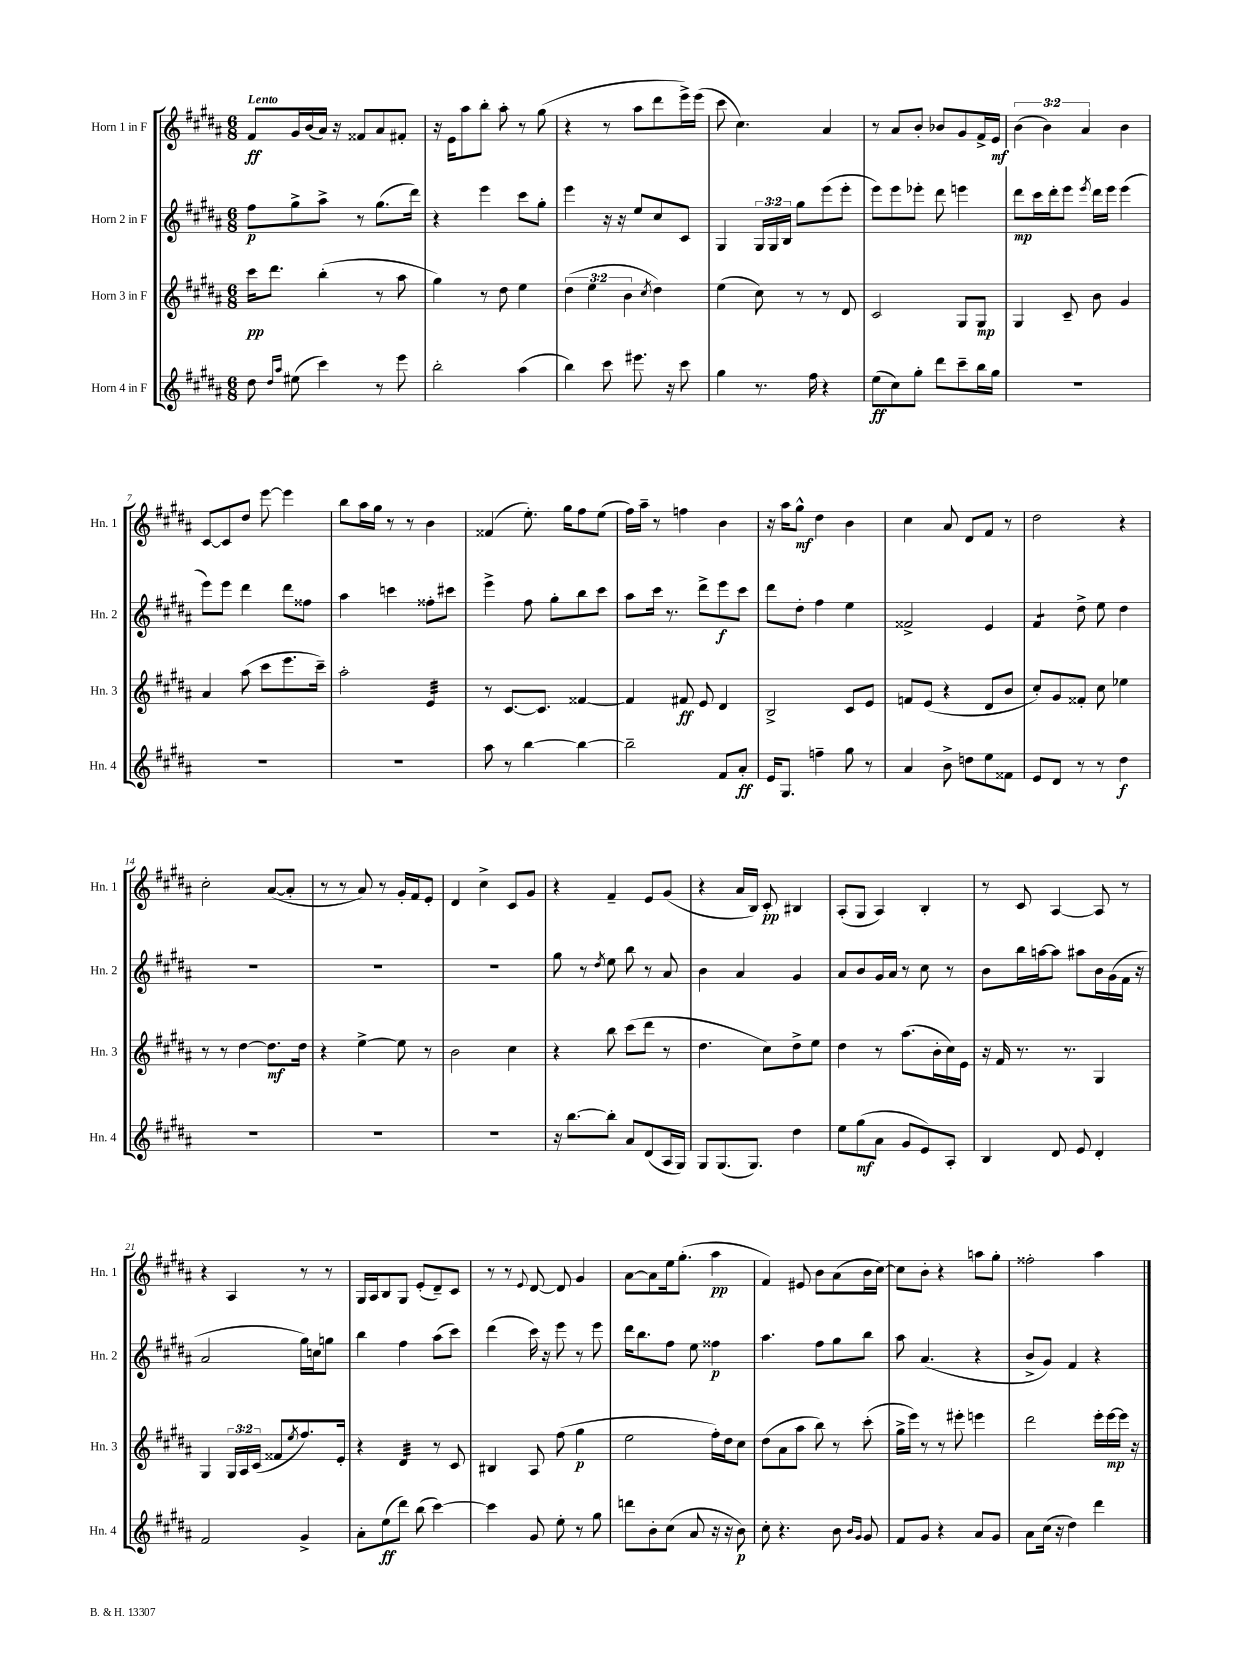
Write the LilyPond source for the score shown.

<<
\new StaffGroup <<
\new Staff = "s0" \with { instrumentName = "Horn 1 in F" shortInstrumentName = "Hn. 1" } {
    \clef treble \key b \major \numericTimeSignature \time 6/8 \override Staff.TupletNumber.text = #tuplet-number::calc-fraction-text \tempo "Lento"
    fis'8\ff gis'16 b'16( ais'16) r16 fisis'8 ais'8 fis'8-. |
    r16 e'16 ais''8 b''8-. ais''8-. r8 gis''8( |
    r4 r8 ais''8 dis'''8 e'''16->) e'''16( |
    cis'''8 cis''4.) ais'4 |
    r8 ais'8 b'8-. bes'8 gis'8 fis'16-> e'16\mf |
    \tuplet 3/2 { b'4( b'4) ais'4 } b'4 |
    cis'8~ cis'8 dis''8 e'''8~ e'''4 |
    b''8 ais''16 gis''16 r8 r8 b'4 |
    fisis'4( e''8.-.) gis''16 fis''8 e''8( |
    fis''16) ais''16-- r8 f''4 b'4 |
    r16 ais''16 gis''8-^\mf dis''4 b'4 |
    cis''4 ais'8 dis'8 fis'8 r8 |
    dis''2 r4 |
    cis''2-. ais'8~( ais'8-. |
    r8 r8 ais'8) r8 gis'16-. fis'16 e'8-. |
    dis'4 cis''4-> cis'8 gis'8 |
    r4 fis'4-- e'8 gis'8( |
    r4 ais'16 b16) cis'8-.\pp bis4 |
    ais8-.( gis8 ais4) b4-. |
    r8 cis'8 ais4~ ais8 r8 |
    r4 ais4 r8 r8 |
    gis16 ais16 b8 gis8 e'8-.( dis'8--) cis'8 |
    r8 r8 \appoggiatura { e'8 } dis'8~ dis'8 gis'4 |
    ais'8~ ais'8 e''16 gis''8.-.( ais''4\pp |
    fis'4) eis'8 b'8 ais'8( b'16 cis''16~) |
    cis''8 b'8-. r4 a''8 gis''8-. |
    fisis''2-. ais''4 \bar "|." |
}
\new Staff = "s1" \with { instrumentName = "Horn 2 in F" shortInstrumentName = "Hn. 2" } {
    \clef treble \key b \major \numericTimeSignature \time 6/8 \override Staff.TupletNumber.text = #tuplet-number::calc-fraction-text
    fis''8\p gis''8-> ais''8-> r8 gis''8.( dis'''16) |
    r4 e'''4 cis'''8 gis''8-. |
    e'''4 r16 r16 e''8 cis''8 cis'8 |
    gis4 \tuplet 3/2 { gis16 gis16 b16 } gis''8 e'''8( e'''8-. |
    e'''8) e'''8 ees'''8-. dis'''8 e'''4 |
    dis'''8\mp cis'''16 dis'''16-. e'''8 \acciaccatura { e'''8 } dis'''16 e'''16 e'''4( |
    e'''8) e'''8 dis'''4 dis'''8 fisis''8 |
    ais''4 c'''4 fisis''8-. cis'''8 |
    e'''4-> fis''8 gis''8-. b''8 cis'''8 |
    ais''8 cis'''16 r8. dis'''8-> e'''8\f cis'''8 |
    dis'''8 dis''8-. fis''4 e''4 |
    fisis'2-> e'4 |
    fis'4:8 dis''8-> e''8 dis''4 |
    R2. |
    R2. |
    R2. |
    gis''8 r8 \acciaccatura { dis''8 } e''8 b''8 r8 ais'8 |
    b'4 ais'4 gis'4 |
    ais'8 b'8 gis'16 ais'16 r8 cis''8 r8 |
    b'8 b''16 a''16~ a''8 ais''8 b'16 gis'16( fis'16 r16 |
    ais'2 gis''16) c''16 g''8 |
    b''4 fis''4 ais''8( cis'''8) |
    dis'''4( cis'''16) r16 e'''8 r8 e'''8 |
    dis'''16 b''8. fis''8 e''8 fisis''4\p |
    ais''4. fis''8 gis''8 b''8 |
    ais''8 ais'4.( r4 |
    b'8-> gis'8) fis'4 r4 \bar "|." |
}
\new Staff = "s2" \with { instrumentName = "Horn 3 in F" shortInstrumentName = "Hn. 3" } {
    \clef treble \key b \major \numericTimeSignature \time 6/8 \override Staff.TupletNumber.text = #tuplet-number::calc-fraction-text
    cis'''16\pp dis'''8. b''4-.( r8 ais''8 |
    gis''4) r8 dis''8 e''4 |
    \tuplet 3/2 { dis''4( e''4 b'4 } \acciaccatura { cis''8 } dis''4) |
    e''4( cis''8) r8 r8 dis'8 |
    cis'2 gis8 gis8\mp |
    gis4 cis'8-- b'8 gis'4 |
    ais'4 ais''8( cis'''8 e'''8. cis'''16--) |
    ais''2-. e'4:32 |
    r8 cis'8.~ cis'8. fisis'4~ |
    fisis'4 fis'8\ff e'8 dis'4 |
    b2-> cis'8 e'8 |
    f'8 e'8( r4 dis'8 b'8 |
    cis''8-.) gis'8 fisis'8-. cis''8 ees''4 |
    r8 r8 dis''4~ dis''8.\mf dis''16 |
    r4 e''4~-> e''8 r8 |
    b'2 cis''4 |
    r4 b''8 cis'''8( dis'''8 r8 |
    dis''4. cis''8) dis''8-> e''8 |
    dis''4 r8 ais''8.( b'16-. cis''16) e'16 |
    r16 fis'16 r8. r8. gis4 |
    gis4 \tuplet 3/2 { gis16 ais16 cis'16( } fisis'8 \acciaccatura { e''8 } fis''8.) e'16-. |
    r4 dis'4:32 r8 cis'8 |
    bis4 ais8 fis''8( gis''4\p |
    e''2 fis''16-.) dis''16 cis''8 |
    dis''8( ais'8 ais''8 b''8) r8 cis'''8-.( |
    gis''16-> e'''16) r8 r8 eis'''8-. e'''4 |
    dis'''2 e'''16-. e'''16~\mp e'''16 r16 \bar "|." |
}
\new Staff = "s3" \with { instrumentName = "Horn 4 in F" shortInstrumentName = "Hn. 4" } {
    \clef treble \key b \major \numericTimeSignature \time 6/8
    dis''8 \grace { dis''16 ais''16 } eis''8( cis'''4) r8 e'''8 |
    b''2-. ais''4( |
    b''4) cis'''8 eis'''8. r16 cis'''8 |
    gis''4 r8. fis''16 r4 |
    e''8\ff( cis''8) gis''8-. dis'''8 cis'''8-- b''16 gis''16 |
    R2. |
    R2. |
    R2. |
    ais''8 r8 b''4~ b''4~ |
    b''2-- fis'8 ais'8-.\ff |
    e'16 gis8. f''4-- gis''8 r8 |
    ais'4 b'8-> d''8 e''8 fisis'8 |
    e'8 dis'8 r8 r8 dis''4\f |
    R2. |
    R2. |
    R2. |
    r16 b''8.~ b''8-. ais'8 dis'8( ais16 gis16) |
    gis8 gis8.( gis8.) dis''4 |
    e''8 gis''8\mf( ais'8 gis'8 e'8) ais8-. |
    b4 dis'8 e'8 dis'4-. |
    fis'2 gis'4-> |
    ais'8-. e''8\ff( dis'''8) b''8( cis'''4~) |
    cis'''4 gis'8 e''8-. r8 gis''8 |
    d'''8 b'8-. cis''8( ais'8 r16 r16 b'8\p) |
    cis''8-. r4. b'8 \grace { b'16 gis'16 } gis'8 |
    fis'8 gis'8 r4 ais'8 gis'8 |
    ais'8 cis''16( r16 dis''4) dis'''4 \bar "|." |
}
>>
>>
